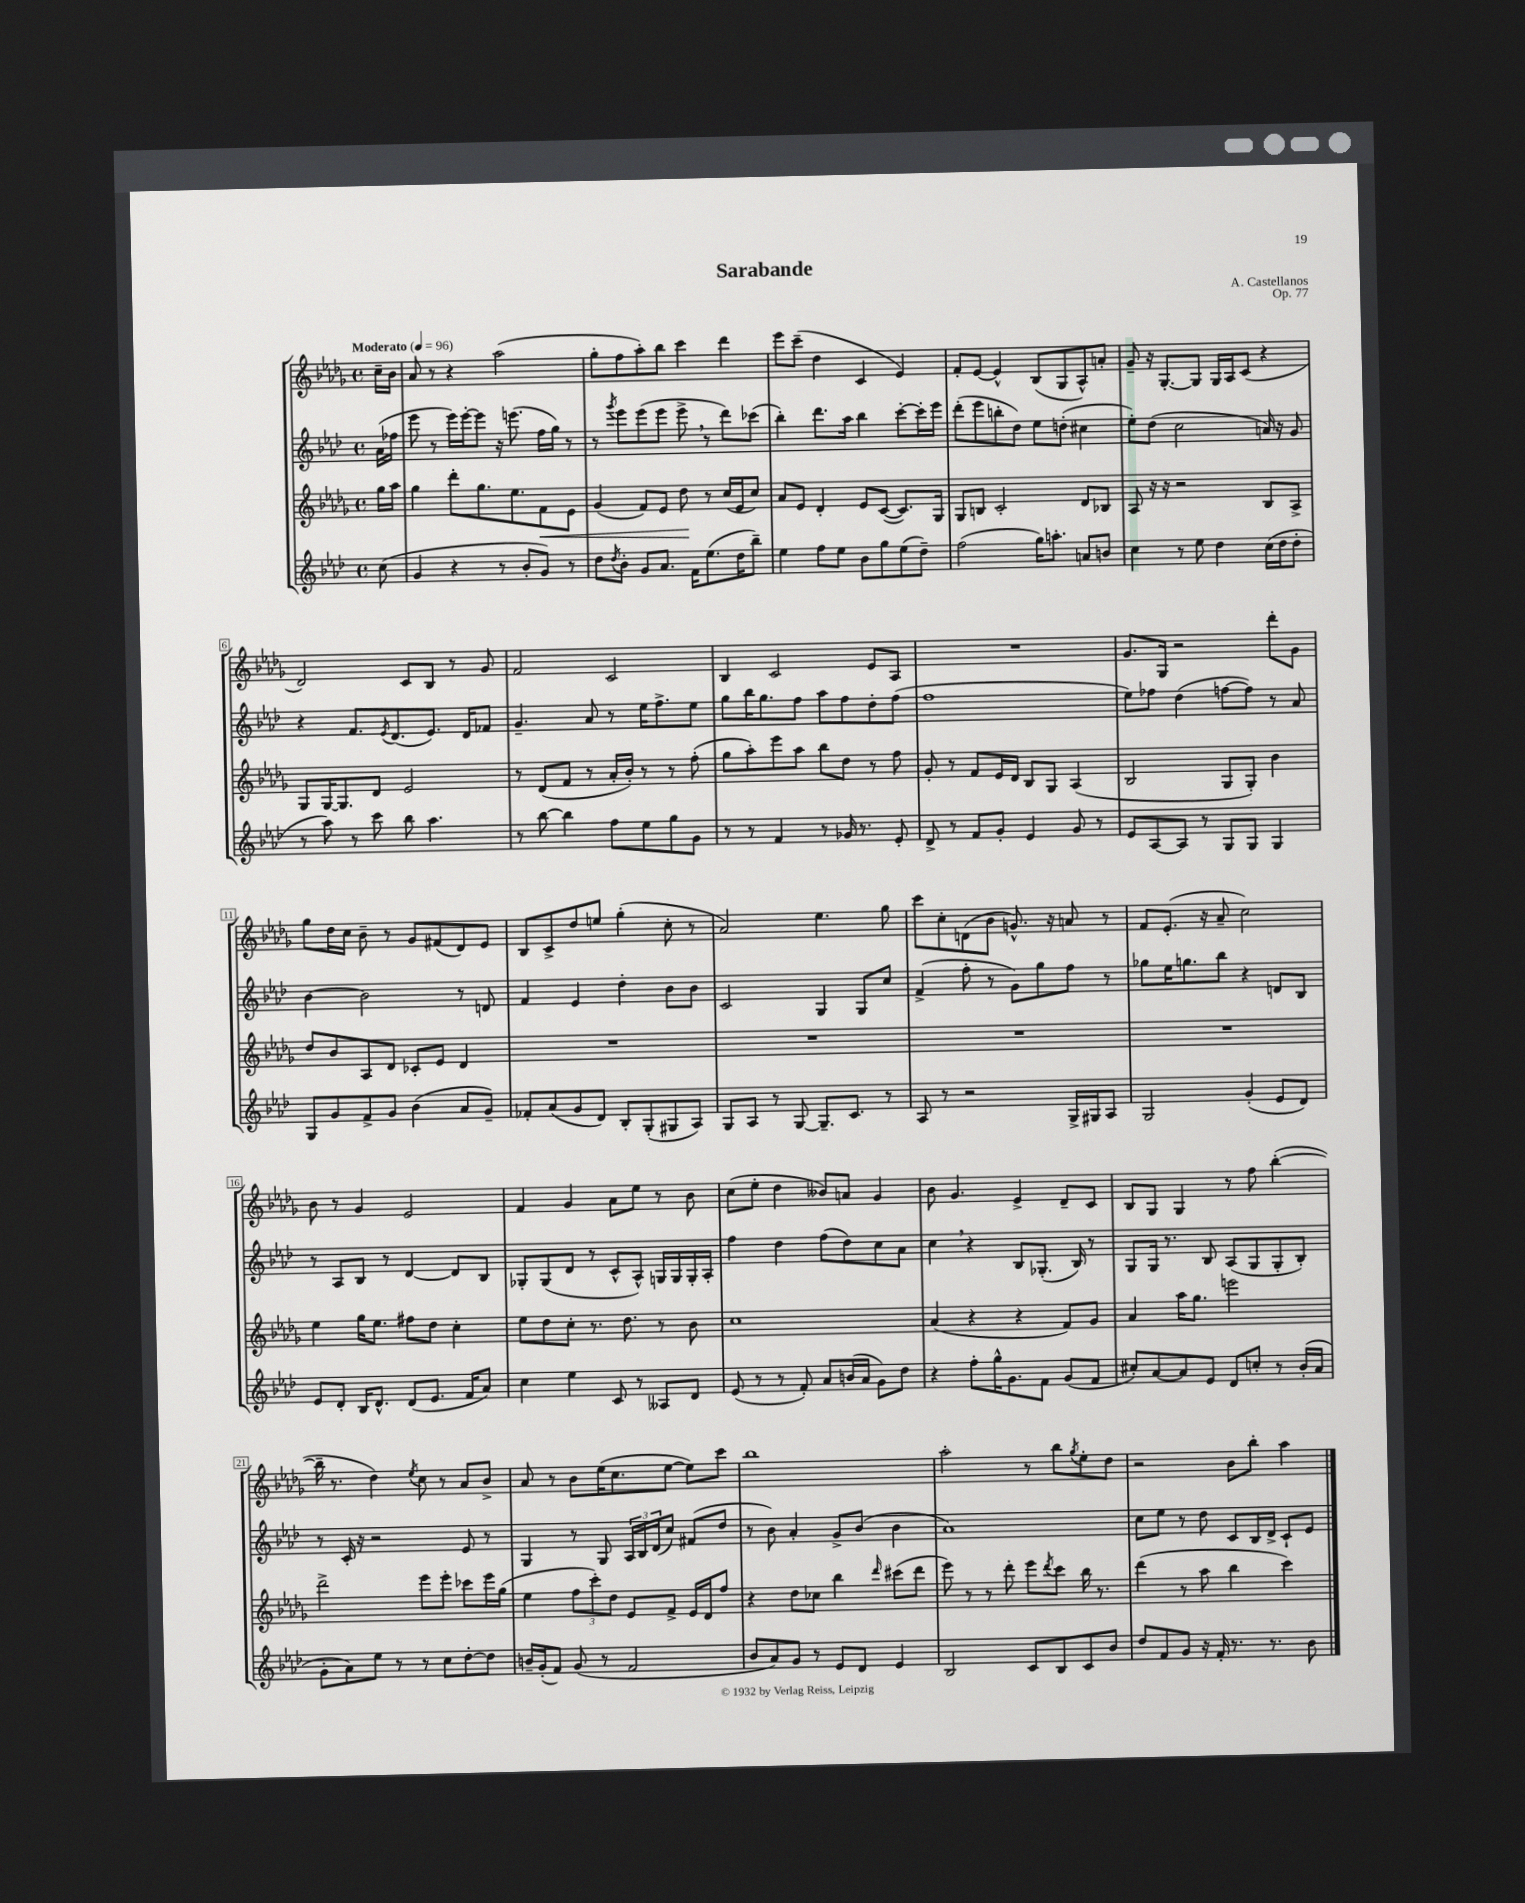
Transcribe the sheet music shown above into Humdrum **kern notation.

**kern	**kern	**kern	**kern
*staff4	*staff3	*staff2	*staff1
*clefG2	*clefG2	*clefG2	*clefG2
*k[b-e-a-d-]	*k[b-e-a-d-g-]	*k[b-e-a-d-]	*k[b-e-a-d-g-]
*M4/4	*M4/4	*M4/4	*M4/4
*met(c)	*met(c)	*met(c)	*met(c)
*MM96	*MM96	*MM96	*MM96
(8cc	16gg-	(16a-	16cc~
.	16aa-	16ff-	16b-
=	=	=	=
4g	4gg-	8eee-	8a-
.	.	8r	8r
4r	8ddd-'	16eee-)	4r
.	.	[16eee-'	.
.	8.gg-	8eee-]	.
8r	.	16r	(2aa-
.	8.ee-	(8.eee	.
8b-'	.	.	.
8g)	8f	16ff	.
.	.	16gg)	.
8r	8e-	8r	.
=	=	=	=
8dd-	(4g-	8r	8gg-'
8qdd-	.	8qggg	.
8b-'	.	8eee-	8ff
8g	8f)	(8eee-	8aa-')
8.a-	8e-	8eee-	8bb-
.	8dd-	8eee-^	4ccc
16f	.	.	.
(8.ee-	8r	8r	.
.	(16cc	8ddd-)	4ddd-
16dd-	16e-	.	.
8bb-~)	8cc)	(8ccc-	.
=	=	=	=
4ee-	8a-	4bb-')	8eee-
.	8e-	.	(8ccc~
8ff	4d-'	8.ddd-	4dd-
8ee-	.	.	.
.	.	16aa-	.
8b-	8e-	4bb-	4c
8gg	([8c	.	.
(8ee-	8.c])	[8ccc'	4e-)
8dd-~)	.	16ccc']	.
.	16G-	16eee-	.
=	=	=	=
(2ff	8G-	(8ddd-'	8f'
.	8B	8eee-	[8e-
.	2c'	8bb'	4e-^^]
.	.	8dd-)	.
16gg)	.	8ee-	(8B-
8.aa'	.	.	.
.	.	(8dd'	8G-
8a	8d-	4cc#	8A-^^)
8b	8B-	.	8a'
=	=	=	=
4cc	8A-	8ee-')	8g-~
.	16r	(8dd-	16r
.	16r	.	[8.G-'
8r	2r	2cc	.
8ee-	.	.	8G-]
4dd-	.	.	16G-
.	.	.	16A-
.	.	.	(8c
(16cc	8B-	16a)	4r
16dd-	.	16r	.
8dd-'	8A-^	8g	.
=	=	=	=
8r	8G-	4r	2d-)
8aa-)	[16G-	.	.
.	8.G-]	.	.
8r	.	8.f	.
8ccc	8d-	.	.
.	.	8qe-	.
.	.	(8.d-	.
8bb-	2e-	.	8c
4.aa-	.	8.e-)	8B-
.	.	.	8r
.	.	16d-	.
.	.	8f-	8g-
=	=	=	=
8r	8r	4.g~	2f
[8bb-	(8d-	.	.
4bb-]	8f	.	.
.	8r	8a-	.
8ff	16a-'	8r	2c
.	16b-')	.	.
8ee-	8r	16ee-	.
.	.	8.ff^	.
8gg	8r	.	.
8g	(8ff'	8ee-	.
=	=	=	=
8r	8gg-	8gg	4B-
8r	8aa-')	16bb-	.
.	.	8.gg	.
4f	8eee-	.	2c
.	8aa-	8ff	.
8r	8bb-	8aa-	.
16g-	8dd-	8ff	.
8.r	.	.	.
.	8r	8dd-'	8e-
8e-'	8ff	(8ff	8A-
=	=	=	=
8d-^	8g-'	1ff	1r
8r	8r	.	.
8f	8f	.	.
8g'	16e-	.	.
.	16d-	.	.
4e-	8B-	.	.
.	8G-	.	.
8g	(4A-	.	.
8r	.	.	.
=	=	=	=
8e-	2B-	8ee-)	8.g-
[8A-	.	8ff-	.
.	.	.	16G-
8A-]	.	(4dd-	2r
8r	.	.	.
8G	8G-	[8ff	.
8G	8G-')	8ff])	.
4G	4b-	8r	8ddd-'
.	.	8a-	8g-
=	=	=	=
8G	8dd-	[4b-	8gg-
8g	8b-	.	16dd-
.	.	.	16cc
8f^	8A-	2b-]	8b-~
8g	8d-	.	8r
(4b-	8c-'	.	8g-
.	8e-	.	(8f#
8a-	4d-	8r	8d-)
8g~)	.	8d	8e-
=	=	=	=
8f-'	1r	4f	8B-
(8a-	.	.	8c^
8g	.	4e-	8dd-
8d-)	.	.	8ee
8B-'	.	4dd-'	(4gg-'
(8G'	.	.	.
8G#	.	8b-	8cc'
8A-)	.	8b-	8r
=	=	=	=
8G	1r	2c	2a-)
8A-	.	.	.
8r	.	.	.
[8G	.	.	.
8.G~]	.	4G	4.ee-
8.c	.	.	.
.	.	8G	.
8r	.	8cc	8gg-
=	=	=	=
8A-	1r	(4f^	8ccc
8r	.	.	8cc'
2r	.	8ff'	(8d
.	.	8r	8b-
.	.	8g)	8.g^^)
.	.	8gg	.
.	.	.	16r
16G^	.	8ff	8a
16G#	.	.	.
8A-	.	8r	8r
=	=	=	=
2G	1r	8gg-	8f
.	.	16ee-	(8.e-'
.	.	8.gg	.
.	.	.	16r
.	.	8bb-	8a-~
(4g'	.	4r	2cc)
8e-	.	8d	.
8d-)	.	8B-	.
=	=	=	=
8e-	4ee-	8r	8b-
8d-'	.	8A-	8r
16B-	16gg-	8B-	4g-
8.d-^^	8.ee-	.	.
.	.	8r	.
(8d-	8ff#	[4d-	2e-
8.e-	8dd-	.	.
.	4cc'	8d-]	.
16f	.	.	.
8a-)	.	8B-	.
=	=	=	=
4cc	8ee-	8G-'	4f
.	8dd-	(8G-	.
4ee-	8cc'	8d-	4g-
.	8.r	8r	.
8c	.	8c^^	8a-
.	8.dd-	.	.
8r	.	8A-^^)	8ee-
8A--	8r	16G	8r
.	.	16G	.
8d-	8b-	16G'	8b-
.	.	16A-'	.
=	=	=	=
(8e-	1cc	4ff	(8cc
8r	.	.	8ee-'
8r	.	4dd-	4dd-
8f')	.	.	.
8a-	.	(8ff	8b--)
(16b	.	8dd-)	8a
16a-	.	.	.
8g)	.	8cc	4g-
8dd-	.	8a-	.
=	=	=	=
4r	(4a-	4cc	8b-
.	.	.	4.g-
8ff'	4r	4r	.
16gg^^	.	.	.
8.g	.	.	.
.	4r	8B-	4e-^
8f	.	(8.G-'	.
(8g	8f)	.	8d-~
.	.	16B-)	.
8f	8g-	8r	8c
=	=	=	=
8cc#')	4a-	8G	8B-
[8a-	.	16G	8G-
.	.	8.r	.
8a-]	16aa-	.	4G-
.	8.gg-	.	.
8e-	.	8B-	.
8d-	2eee	(8A-	8r
8cc'	.	8G	8ff
8r	.	8G'	([4bb-'
(16b-'	.	8B-')	.
16a-	.	.	.
=	=	=	=
8g'	2ddd-^	8r	16bb-~]
.	.	.	8.r
8a-)	.	16c'	.
.	.	16r	.
8ee-	.	2r	4dd-)
8r	.	.	.
.	.	.	8qee-
8r	8eee-	.	8cc
8cc	8eee-'	.	8r
[8dd-'	8ccc-	8e-	8a-
8dd-]	16eee-	8r	8b-^
.	(16gg-	.	.
=	=	=	=
16b~	4ee-	4G	8a-
(16g'	.	.	.
8f)	.	.	8r
(8g	12ff	8r	8b-
.	12ccc')	.	.
8r	.	8G	(16ee-
.	12dd-	.	.
.	.	.	8.cc
2f	8e-	24A-	.
.	.	24B-	.
.	.	(24d-	.
.	8f^	8cc)	[8ee-
.	16e-	(8f#	8ee-])
.	16d-	.	.
.	8ff	8dd-	8ccc
=	=	=	=
8b-	4r	8r	1bb-
8a-)	.	8b-)	.
8g	8dd-	4a-'	.
8r	8cc-	.	.
8e-	4bb-	8g^	.
8d-	.	(8b-	.
.	16qqddd-	.	.
4e-	(8ccc#	4b-	.
.	8ddd-	.	.
=	=	=	=
2B-	8eee-)	1a-)	2aa-'
.	8r	.	.
.	8r	.	.
.	8ddd-'	.	.
8c	8eee-	.	8r
.	8qddd-	.	.
8B-	8ccc	.	8bb-
.	.	.	8qgg-
8c	16bb-	.	8ee-'
.	8.r	.	.
8b-	.	.	8dd-
=	=	=	=
8dd-	(4ddd-	8cc	2r
8f	.	8ee-	.
8g	8r	8r	.
16r	8aa-	8dd-	.
16f'	.	.	.
8.r	4bb-	8c	8b-
.	.	16B-	8bb-'
8.r	.	16d-^	.
.	4ccc)	8c`	4aa-
8b-	.	8e-	.
==	==	==	==
*-	*-	*-	*-
